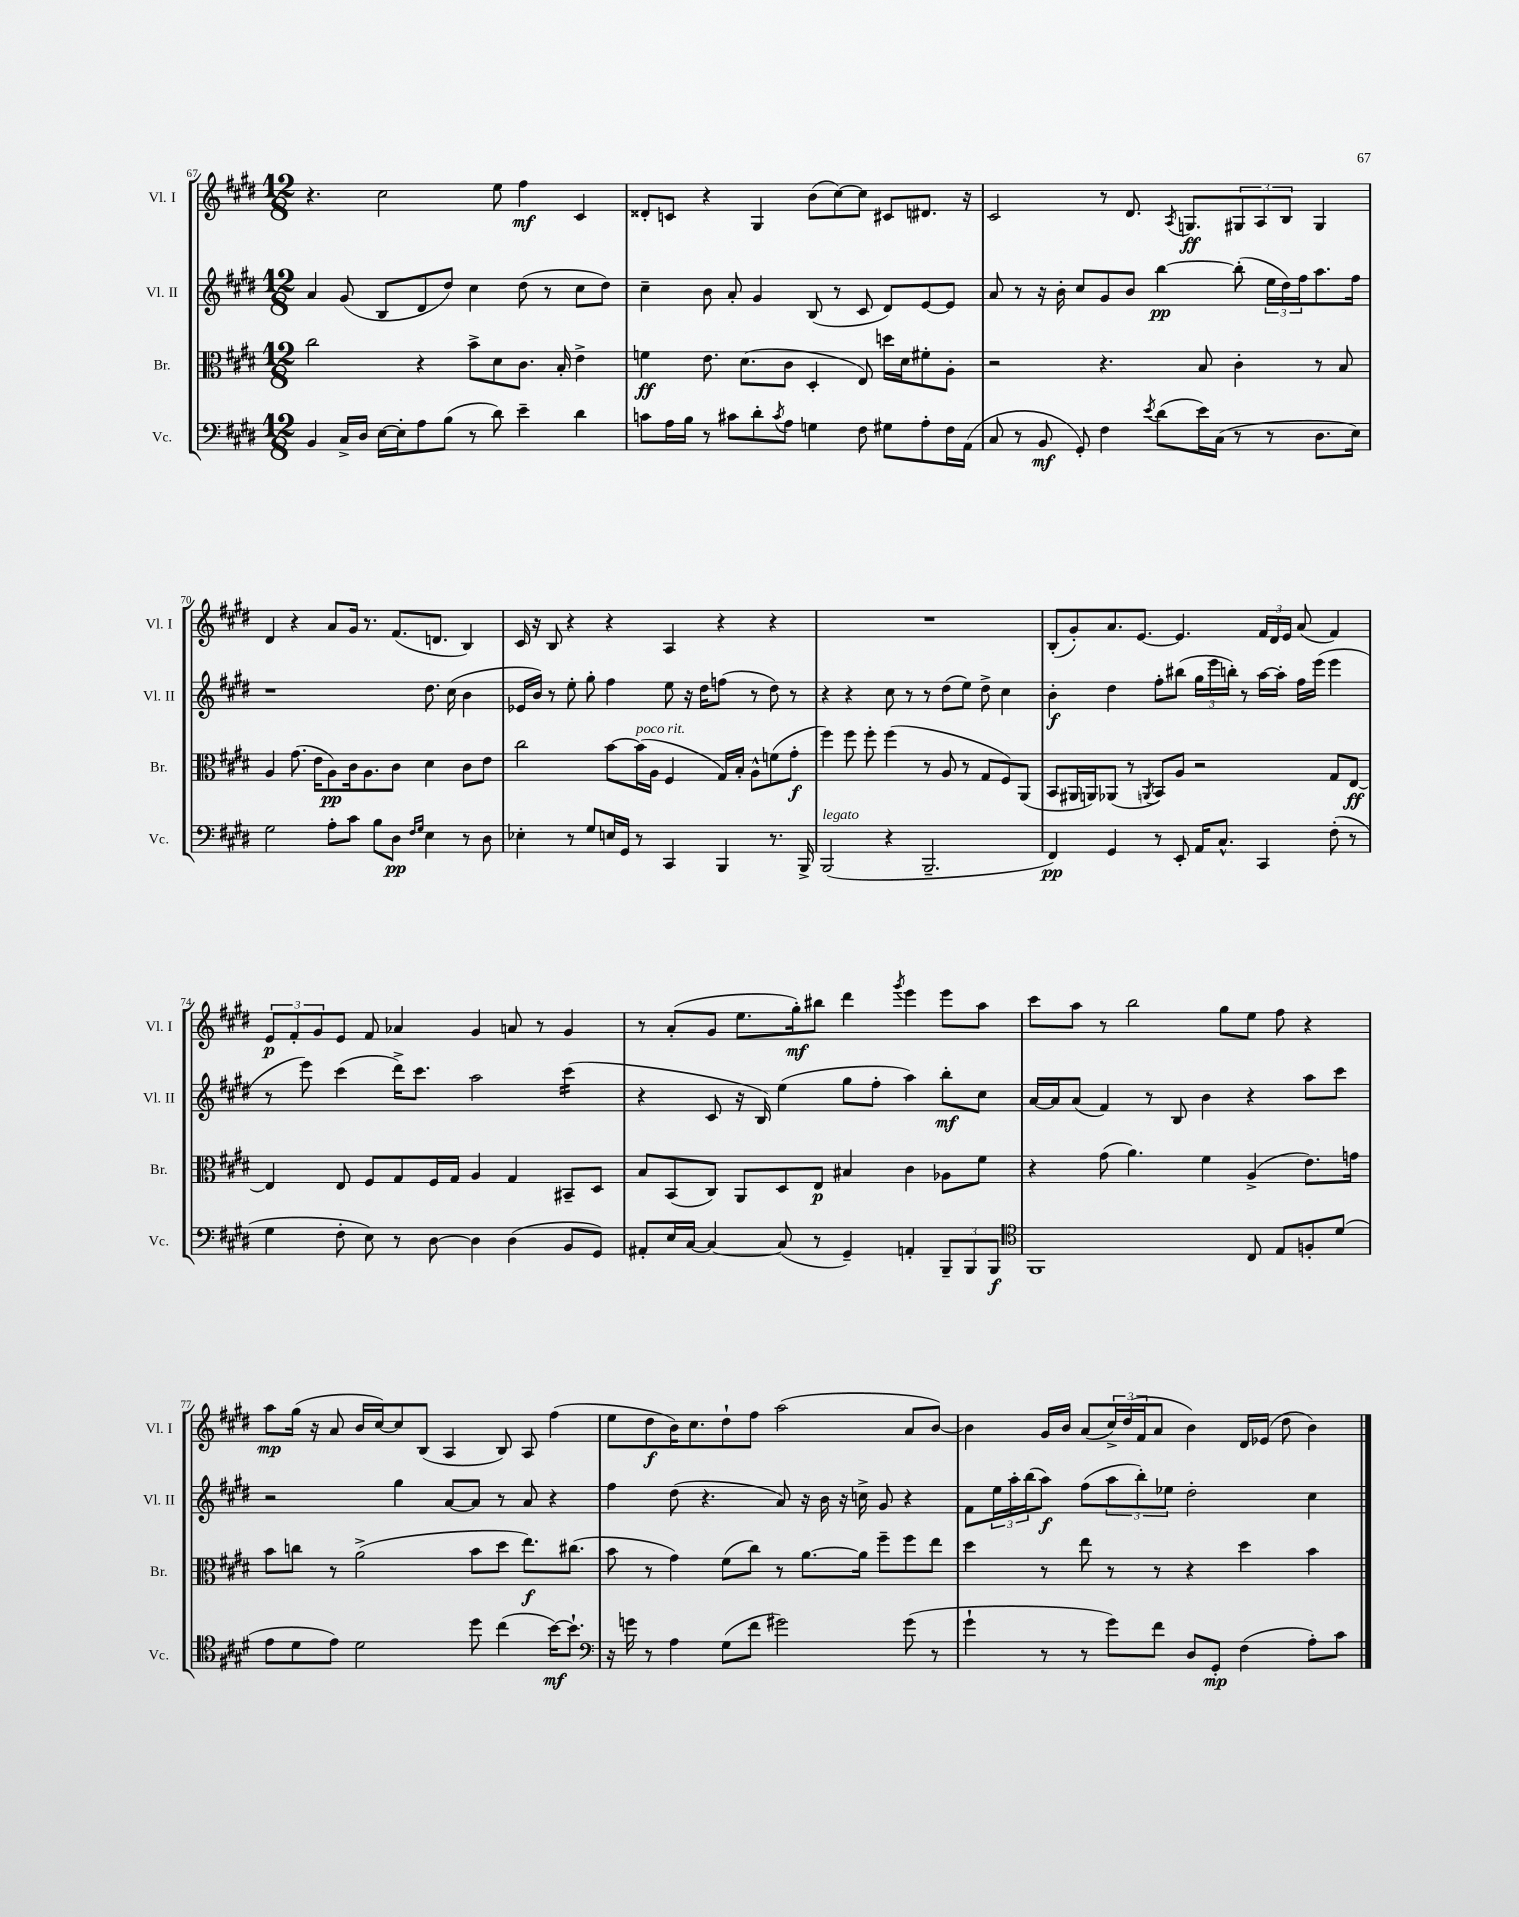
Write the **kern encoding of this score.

**kern	**kern	**kern	**kern
*staff4	*staff3	*staff2	*staff1
*clefF4	*clefC3	*clefG2	*clefG2
*k[f#c#g#d#]	*k[f#c#g#d#]	*k[f#c#g#d#]	*k[f#c#g#d#]
*M12/8	*M12/8	*M12/8	*M12/8
4BB	2cc#	4a	4.r
16C#^	.	(8g#	.
16D#	.	.	.
[16E	.	8B	2cc#
16E']	.	.	.
8A	4r	8d#	.
(8B	.	8dd#)	.
8r	8b^	4cc#	.
8d#)	8d#	.	8ee
4e~	8.c#	(8dd#	4ff#
.	.	8r	.
.	16B'	.	.
4d#	4e^	8cc#	4c#
.	.	8dd#)	.
=	=	=	=
8c	4f	4cc#~	8d##'
16A	.	.	8c
16B	.	.	.
8r	8.e	8b	4r
8c#	.	8a'	.
.	(8.d#	.	.
8d#'	.	4g#	4G#
8qc#	.	.	.
8A	8c#	.	.
4G	4D#'	(8B	(8b
.	.	8r	[8cc#)
8F#	8E)	8c#	8cc#]
8G#	16dd	8d#)	8c#
.	16d#	.	.
8A'	8f#'	[8e	8.d#
16F#	8A'	8e]	.
(16AA	.	.	16r
=	=	=	=
8C#	2r	8a	2c#
8r	.	8r	.
8BB	.	16r	.
.	.	16b'	.
8GG#')	.	8cc#	.
4F#	4.r	8g#	8r
.	.	8b	8.d#
8qe	.	.	.
(8d#	.	[4bb	.
.	.	.	8qA
.	.	.	8.G
16e)	8B	.	.
(16C#	.	.	.
8r	4c#'	(8bb']	12G#
.	.	.	12A
8r	.	24ee	.
.	.	24dd#)	12B
.	.	24ff#	.
8.D#	8r	8.aa	4G#
.	8B	.	.
16E)	.	16ff#	.
=	=	=	=
2G#	4A	1r	4d#
.	(8.g#	.	4r
.	16e	.	.
8A'	8A)	.	8a
8c#	16c#	.	16g#
.	8.A	.	8.r
8B	.	.	.
8D#	8c#	.	(8.f#
16qqF#	.	.	.
16qqG#	.	.	.
4E	4d#	8.dd#	.
.	.	.	8.d
.	.	(16cc#	.
8r	8c#	4b	4B)
8D#	8e	.	.
=	=	=	=
4E-'	2cc#	16e-	16c#
.	.	16b)	16r
.	.	8r	8B
8r	.	8ee'	4r
8G#	.	8gg#'	.
16E	[8b	4ff#	4r
16GG#	.	.	.
8r	(16b]	.	.
.	16A	.	.
4CC#	4F#	8ee	4A
.	.	16r	.
.	.	16dd#	.
4BBB	16G#)	(8ff	4r
.	16B'	.	.
.	8A^^	8r	.
8.r	(8f	8dd#)	4r
.	8g#'	8r	.
16BBB^	.	.	.
=	=	=	=
(2BBB	4ff#)	4r	1.r
.	8ff#	4r	.
.	8ff#'	.	.
4r	(4ff#	8cc#	.
.	.	8r	.
2.BBB~	8r	8r	.
.	8A	(8dd#	.
.	8r	8ee)	.
.	8G#	8dd#^	.
.	8F#)	4cc#	.
.	(8AA	.	.
=	=	=	=
4FF#)	8BB	4b'	(8B'
.	16AA#	.	8g#')
.	16AA)	.	.
4GG#	(8AA-	4dd#	8.a
.	8r	.	.
.	.	.	[8.e
.	8qAA	.	.
8r	8BB)	8ff#'	.
8EE'	8A	(8bb#	4.e]
16AA	2r	24gg#	.
.	.	24eee	.
8.C#^^	.	.	.
.	.	24bb')	.
.	.	8r	.
4CC#	.	[16aa	24f#
.	.	.	24d#
.	.	16aa']	.
.	.	.	24e
.	.	16ff#	(8a
.	.	(16eee	.
(8F#'	8G#	4eee	4f#)
8r	[8E	.	.
=	=	=	=
4G#	4E]	8r	12e
.	.	.	12f#'
.	.	8eee)	.
.	.	.	12g#
8F#'	8E	(4ccc#	8e
8E)	8F#	.	8f#
8r	8G#	16ddd#^)	4a-
.	.	8.ccc#	.
[8D#	16F#	.	.
.	16G#	.	.
4D#]	4A	2aa	4g#
(4D#	4G#	.	8a
.	.	.	8r
8BB	8BB#~	(4ccc#	4g#
8GG#)	8D#	.	.
=	=	=	=
8AA#'	8B	4r	8r
16E	(8BB	.	(8a'
[16C#	.	.	.
4C#_	8C#)	8c#	8g#
.	8AA	16r	8.ee
.	.	16B)	.
(8C#]	8D#	(4ee	.
.	.	.	16gg#')
8r	8E	.	8bb#
4GG#~)	4B#	8gg#	4ddd#
.	.	8ff#'	.
.	.	.	8qggg#
4AA'	4c#	4aa)	4eee
12BBB~	8A-	8bb'	8eee
12BBB	.	.	.
.	8f#	8cc#	8aa
12BBB	.	.	.
=	=	=	=
*clefC4	*	*	*
1FF#	4r	[16a	8ccc#
.	.	16a]	.
.	.	(8a	8aa
.	(8g#	4f#)	8r
.	4.a)	.	2bb
.	.	8r	.
.	.	8B	.
.	4f#	4b	.
.	.	.	8gg#
8C#	(4A^	4r	8ee
8E	.	.	8ff#
8F'	8.e)	8aa	4r
(8d#	.	8ccc#	.
.	16g	.	.
=	=	=	=
8e	8b	2r	8aa
8d#	8cc	.	(16gg#
.	.	.	16r
8e)	8r	.	8a
2d#	(2a^	.	16b
.	.	.	[16cc#)
.	.	4gg#	8cc#]
.	.	.	(8B
.	.	[8a	4A
8dd#	8b	8a]	.
(4cc#	8dd#	8r	8B)
.	8.ee)	8a	8A
[16b)	.	4r	(4ff#
8.b`]	(8.cc#	.	.
=	=	=	=
*clefF4	*	*	*
16r	8b	4ff#	8ee
16g	.	.	.
8r	8r	.	8dd#
4A	4g#)	(8dd#	16b)
.	.	.	8.cc#
.	.	4.r	.
(8G#	(8f#	.	8dd#`
8f#	8cc#)	.	8ff#
2g#)	8r	8a)	(2aa
.	[8.a	16r	.
.	.	16b	.
.	.	16r	.
.	16a]	16cc^	.
.	8ff#~	8g#	.
(8g#	8ff#	4r	8a
8r	8ee	.	[8b)
=	=	=	=
4g#`	4dd#	8f#	4b]
.	.	24ee	.
.	.	24aa'	.
.	.	(24bb	.
8r	8r	8aa)	16g#
.	.	.	16b
8r	8ee	(8ff#	(8a
8g#)	8r	12aa	24cc#^)
.	.	.	(24dd#
.	.	12bb')	24f#
8f#	8r	.	8a
.	.	12ee-	.
8D#	4r	2dd#'	4b)
8GG#'	.	.	.
(4F#	4dd#	.	16d#
.	.	.	(16e-
.	.	.	8dd#
8A')	4b	4cc#	4b)
8c#	.	.	.
==	==	==	==
*-	*-	*-	*-
